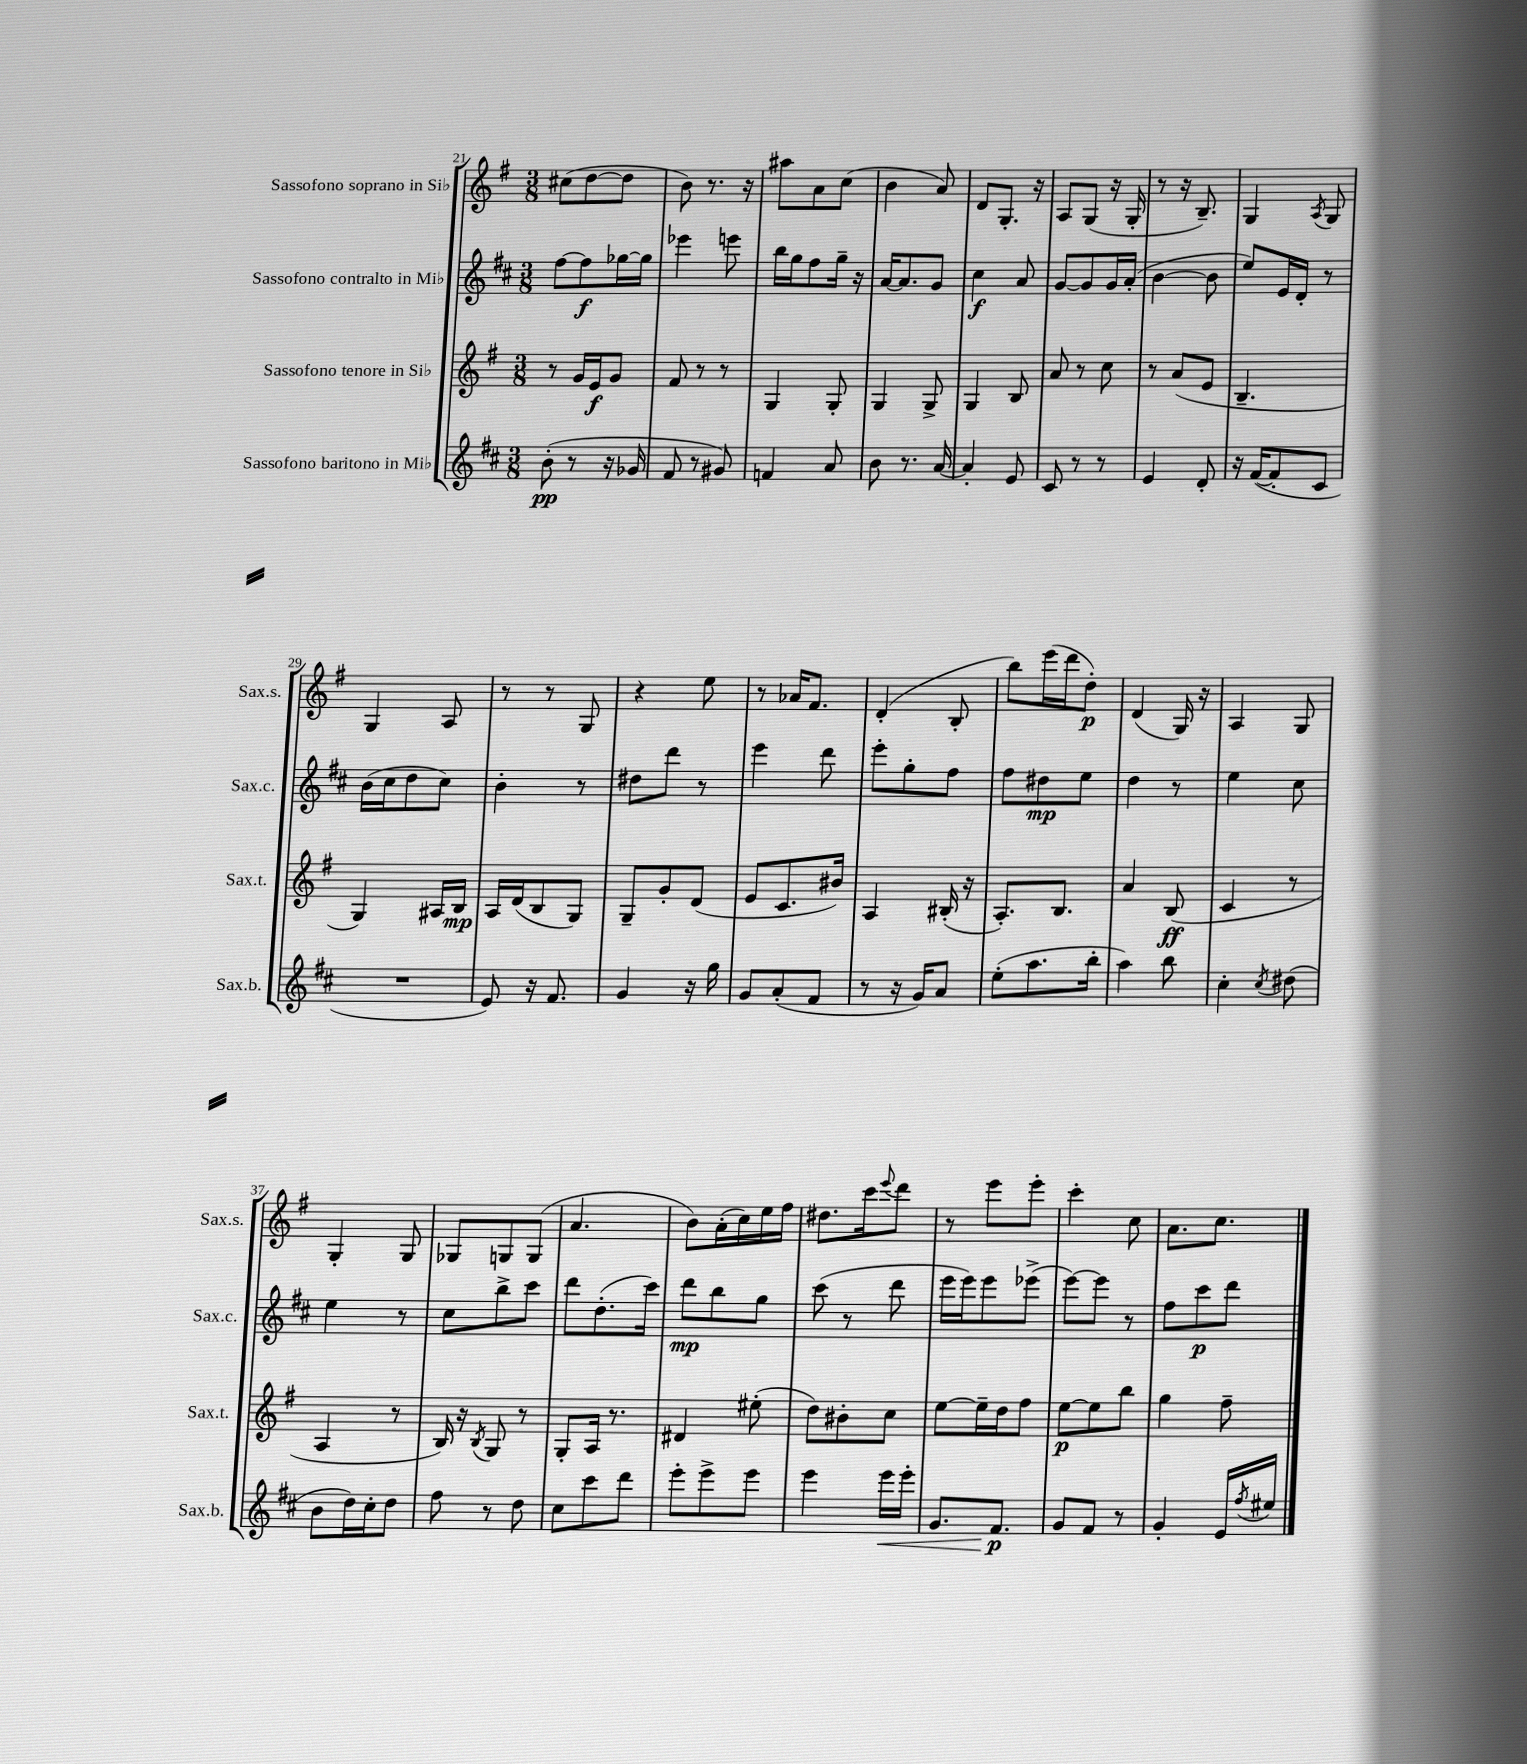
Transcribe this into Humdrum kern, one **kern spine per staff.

**kern	**dynam	**kern	**dynam	**kern	**dynam	**kern	**dynam
*part4	*part4	*part3	*part3	*part2	*part2	*part1	*part1
*staff4	*staff4	*staff3	*staff3	*staff2	*staff2	*staff1	*staff1
*I"Sassofono baritono in Mi♭	*	*I"Sassofono tenore in Si♭	*	*I"Sassofono contralto in Mi♭	*	*I"Sassofono soprano in Si♭	*
*I'Sax.b.	*	*I'Sax.t.	*	*I'Sax.c.	*	*I'Sax.s.	*
*clefG2	*	*clefG2	*	*clefG2	*	*clefG2	*
*k[f#c#]	*	*k[f#]	*	*k[f#c#]	*	*k[f#]	*
*M3/8	*	*M3/8	*	*M3/8	*	*M3/8	*
=21	=21	=21	=21	=21	=21	=21	=21
(8b'\	pp	8r	.	[8ff#\L	.	(8cc#X\L	.
8r	.	16g/LL	.	8ff#\]	f	[8dd\	.
.	.	16e/J	f	.	.	.	.
16r	.	8g/J	.	[16gg-X\L	.	8dd\J]	.
16g-X/	.	.	.	16gg-\JJ]	.	.	.
=22	=22	=22	=22	=22	=22	=22	=22
8f#/	.	8f#/	.	4eee-X\	.	8b\)	.
8r	.	8r	.	.	.	8.r	.
8g#X/)	.	8r	.	8eeen\	.	.	.
.	.	.	.	.	.	16r	.
=23	=23	=23	=23	=23	=23	=23	=23
4fn/	.	4G/	.	16bb\LL	.	8aa#X\L	.
.	.	.	.	16gg\J	.	.	.
.	.	.	.	8ff#\	.	8a\	.
8a/	.	8G'/	.	16gg~\Jk	.	(8cc\J	.
.	.	.	.	16r	.	.	.
=24	=24	=24	=24	=24	=24	=24	=24
8b\	.	4G/	.	[16a/KL	.	4b\	.
.	.	.	.	8.a/]	.	.	.
8.r	.	.	.	.	.	.	.
.	.	8G^/	.	8g/J	.	8a/)	.
[16a/	.	.	.	.	.	.	.
=25	=25	=25	=25	=25	=25	=25	=25
4a'/]	.	4G/	.	4cc#\	f	8d/L	.
.	.	.	.	.	.	8.G'/J	.
8e/	.	8B/	.	8a/	.	.	.
.	.	.	.	.	.	16r	.
=26	=26	=26	=26	=26	=26	=26	=26
8c#/	.	8a/	.	[8g/L	.	8A/L	.
8r	.	8r	.	8g/]	.	(8G/J	.
8r	.	8cc\	.	16g/L	.	16r	.
.	.	.	.	(16a'/JJ	.	16G'/	.
=27	=27	=27	=27	=27	=27	=27	=27
4e/	.	8r	.	[4b\	.	8r	.
.	.	(8a/L	.	.	.	16r	.
.	.	.	.	.	.	8.B~/)	.
8d'/	.	8e/J	.	8b\]	.	.	.
=28	=28	=28	=28	=28	=28	=28	=28
16r	.	4.B~/	.	8ee/L)	.	4G/	.
([16f#/KL	.	.	.	.	.	.	.
8f#'/]	.	.	.	16e/L	.	.	.
.	.	.	.	16d'/JJ	.	.	.
.	.	.	.	.	.	8qA/	.
8c#/J	.	.	.	8r	.	8G/	.
!!LO:LB:g=z
=29	=29	=29	=29	=29	=29	=29	=29
4.r	.	4G/)	.	(16b\LL	.	4G/	.
.	.	.	.	16cc#\J	.	.	.
.	.	.	.	8dd\	.	.	.
.	.	16A#X/LL	.	8cc#\J)	.	8A/	.
.	.	16B/JJ	mp	.	.	.	.
=30	=30	=30	=30	=30	=30	=30	=30
8e/)	.	16A/LL	.	4b'\	.	8r	.
.	.	(16d/J	.	.	.	.	.
16r	.	8B/	.	.	.	8r	.
8.f#/	.	.	.	.	.	.	.
.	.	8G/J)	.	8r	.	8G/	.
=31	=31	=31	=31	=31	=31	=31	=31
4g/	.	8G~/L	.	8dd#X\L	.	4r	.
.	.	8g'/	.	8ddd\J	.	.	.
16r	.	(8d/J	.	8r	.	8ee\	.
16gg\	.	.	.	.	.	.	.
=32	=32	=32	=32	=32	=32	=32	=32
8g/L	.	8e/L	.	4eee\	.	8r	.
(8a'/	.	8.c/	.	.	.	16a-X/KL	.
.	.	.	.	.	.	8.f#/J	.
8f#/J	.	.	.	8ddd\	.	.	.
.	.	16b#X/Jk)	.	.	.	.	.
=33	=33	=33	=33	=33	=33	=33	=33
8r	.	4A/	.	8eee'\L	.	(4d'/	.
16r	.	.	.	8gg'\	.	.	.
16g/KL)	.	.	.	.	.	.	.
8a/J	.	(16B#X'/	.	8ff#\J	.	8B'/	.
.	.	16r	.	.	.	.	.
=34	=34	=34	=34	=34	=34	=34	=34
(8ee'\L	.	8.A'/L)	.	8ff#\L	.	8bb\L)	.
8.aa\	.	.	.	8dd#X\	mp	(16eee\L	.
.	.	8.B/J	.	.	.	16ddd\J	.
.	.	.	.	8ee\J	.	8dd'\J)	p
16bb'\Jk	.	.	.	.	.	.	.
=35	=35	=35	=35	=35	=35	=35	=35
4aa\)	.	4a/	.	4dd\	.	(4d/	.
8bb\	.	(8B/	ff	8r	.	16G/)	.
.	.	.	.	.	.	16r	.
=36	=36	=36	=36	=36	=36	=36	=36
4cc#'\	.	4c/	.	4ee\	.	4A/	.
8qcc#/	.	.	.	.	.	.	.
(8dd#X\	.	8r	.	8cc#\	.	8G/	.
!!LO:LB:g=z
=37	=37	=37	=37	=37	=37	=37	=37
8b\L	.	4A/	.	4ee\	.	4G'/	.
16dd\L)	.	.	.	.	.	.	.
16cc#'\J	.	.	.	.	.	.	.
8dd\J	.	8r	.	8r	.	8G/	.
=38	=38	=38	=38	=38	=38	=38	=38
8ff#\	.	16B/)	.	8cc#\L	.	8G-X/L	.
.	.	16r	.	.	.	.	.
.	.	8qB/	.	.	.	.	.
8r	.	8G/	.	8bb^\	.	8Gn/	.
8dd\	.	8r	.	8ccc#\J	.	(8G/J	.
=39	=39	=39	=39	=39	=39	=39	=39
8cc#\L	.	8G'/L	.	8ddd\L	.	4.a/	.
8ccc#\	.	16A/Jk	.	(8.dd'\	.	.	.
.	.	8.r	.	.	.	.	.
8ddd\J	.	.	.	.	.	.	.
.	.	.	.	16ccc#\Jk)	.	.	.
=40	=40	=40	=40	=40	=40	=40	=40
8eee'\L	.	4d#X/	.	8ddd\L	mp	8b\L)	.
8eee^\	.	.	.	8bb\	.	(16a'\L	.
.	.	.	.	.	.	16cc\)	.
8eee\J	.	(8ee#X'\	.	8gg\J	.	16ee\	.
.	.	.	.	.	.	16ff#\JJ	.
=41	=41	=41	=41	=41	=41	=41	=41
4eee\	.	8dd\L)	.	(8ccc#\	.	8.dd#X\L	.
.	.	8b#X'\	.	8r	.	.	.
.	.	.	.	.	.	16ccc\k	.
.	.	.	.	.	.	8qqeee/	.
!	!LO:HP:b	!	!	!	!	!	!
16eee\LL	<	8cc\J	.	8ddd\	.	8ddd\J	.
16eee'\JJ	.	.	.	.	.	.	.
=42	=42	=42	=42	=42	=42	=42	=42
8.g/L	.	[8ee\L	.	16eee\LL	.	8r	.
.	.	.	.	16eee\J)	.	.	.
.	.	16ee~\L]	.	8eee\	.	8eee\L	.
8.f#/J	p	16dd\J	.	.	.	.	.
.	.	8ff#\J	.	(8eee-X^\J	.	8eee'\J	.
.	[	.	.	.	.	.	.
=43	=43	=43	=43	=43	=43	=43	=43
8g/L	.	[8ee\L	p	[8eee\L)	.	4ccc'\	.
8f#/J	.	8ee\]	.	8eee\J]	.	.	.
8r	.	8bb\J	.	8r	.	8cc\	.
=44	=44	=44	=44	=44	=44	=44	=44
4g'/	.	4gg\	.	8ff#\L	.	8.a\L	.
.	.	.	.	8ccc#\	p	.	.
.	.	.	.	.	.	8.cc\J	.
16e/LL	.	8ff#~\	.	8ddd\J	.	.	.
8qff#/	.	.	.	.	.	.	.
16ee#X/JJ	.	.	.	.	.	.	.
==	==	==	==	==	==	==	==
*-	*-	*-	*-	*-	*-	*-	*-
